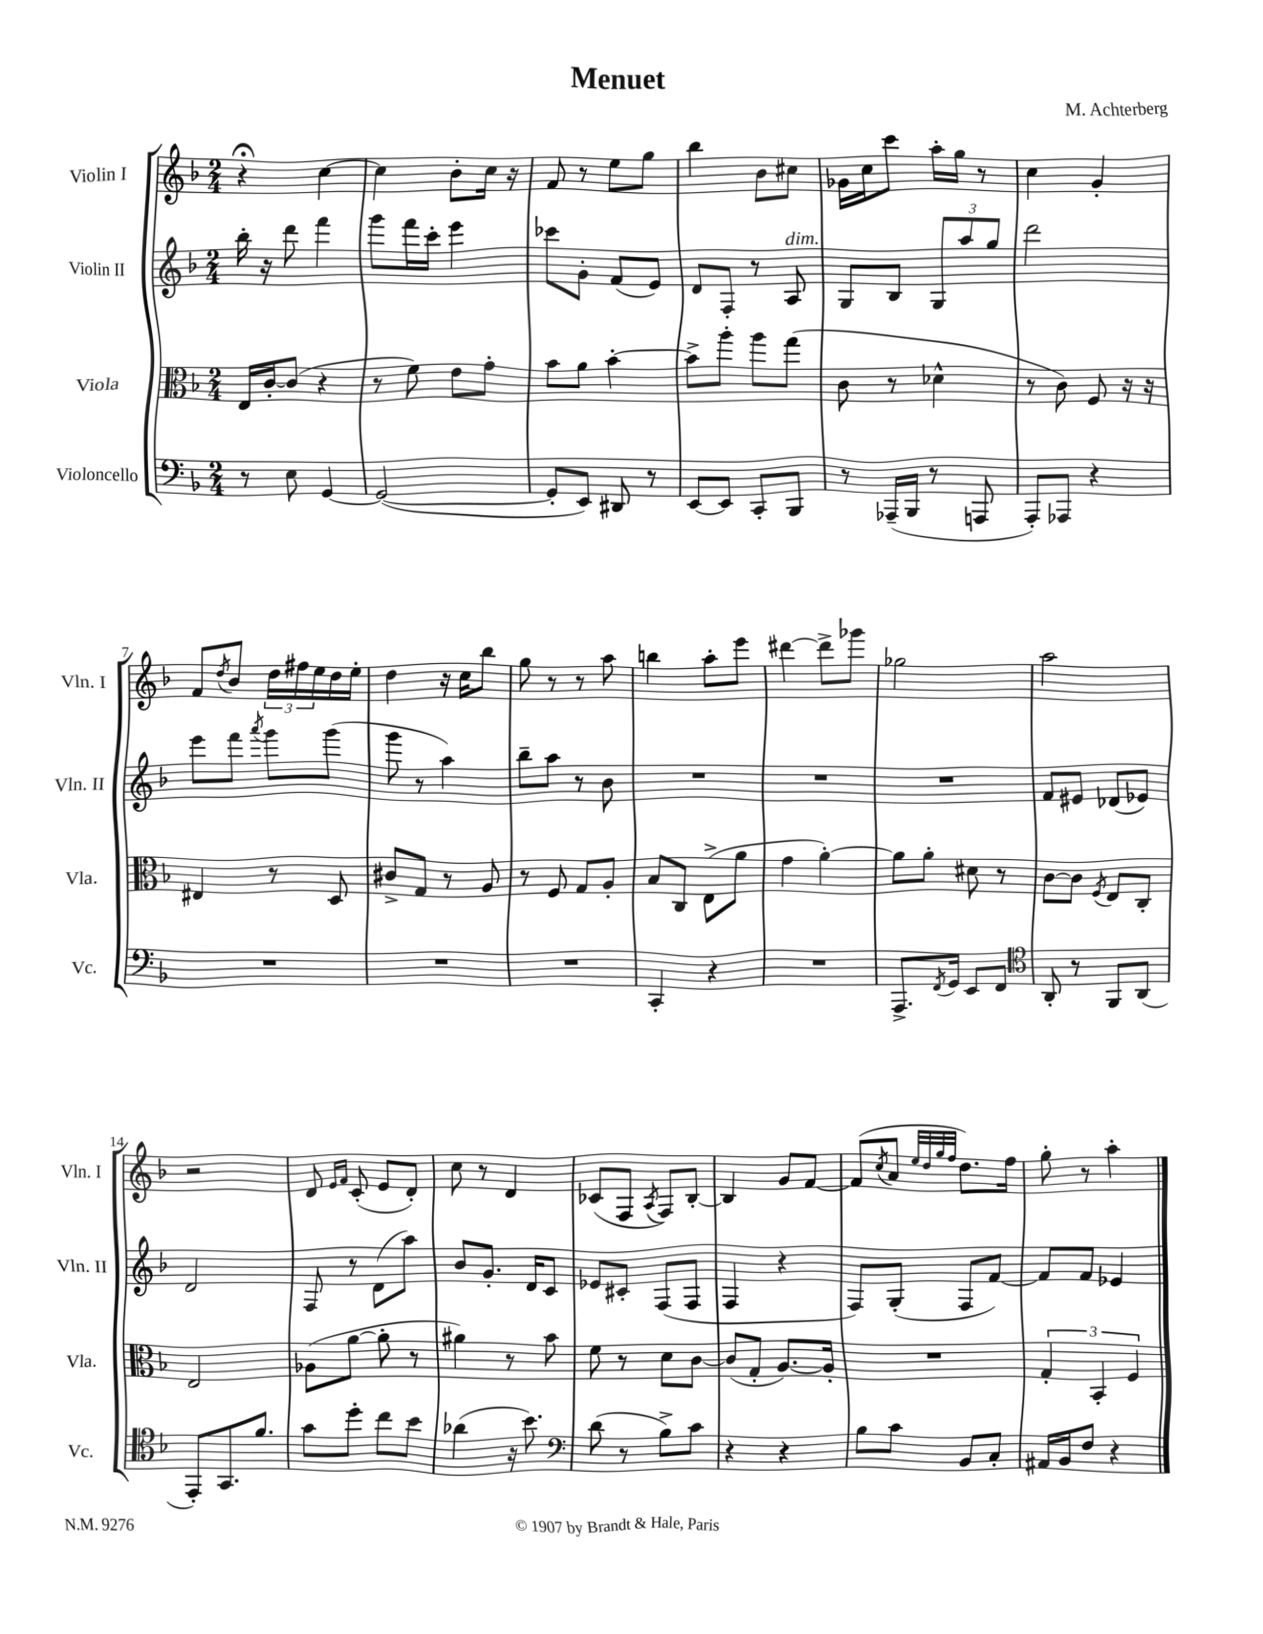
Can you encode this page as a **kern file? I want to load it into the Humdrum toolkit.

**kern	**kern	**kern	**kern
*staff4	*staff3	*staff2	*staff1
*clefF4	*clefC3	*clefG2	*clefG2
*k[b-]	*k[b-]	*k[b-]	*k[b-]
*M2/4	*M2/4	*M2/4	*M2/4
8r	16E	16bb-'	4r;
.	[16c'	16r	.
8E	(8c]	8ddd	.
[4GG	4r	4fff	[4cc
=	=	=	=
(2GG_	8r	8ggg	4cc]
.	8f)	16fff	.
.	.	16ccc'	.
.	8e	4eee	8b-'
.	8g'	.	16cc
.	.	.	16r
=	=	=	=
8GG']	8b-	8ccc-	8f
8EE)	8a	8g'	8r
8DD#	[4b-'	(8f	8ee
8r	.	8e)	8gg
=	=	=	=
[8EE	8b-^]	8d	4bb-
8EE]	8aa'	8F'	.
8CC'	8aa	8r	8b-
8BBB-	(8gg	8A	8cc#
=	=	=	=
8r	8c	8G	16g-
.	.	.	16cc
(16AAA-~	8r	8B-	8ccc
16BBB-	.	.	.
8r	4d-^^	12G	16aa'
.	.	.	16gg
.	.	12aa	.
8AAA	.	.	8r
.	.	12gg	.
=	=	=	=
8AAA')	8r	2ddd	4cc
8AAA-	8c)	.	.
4r	8F	.	4g'
.	16r	.	.
.	16r	.	.
=	=	=	=
2r	4E#	8eee	8f
.	.	.	8qdd
.	.	8fff	8b-
.	.	8qaaa	.
.	8r	8ggg	24dd
.	.	.	24ff#
.	.	.	24ee
.	8D	(8ggg	16dd
.	.	.	16ee'
=	=	=	=
2r	8c#^	8ggg	4dd
.	8G	8r	.
.	8r	4aa)	16r
.	.	.	16cc
.	8A	.	8bb-
=	=	=	=
2r	8r	8bb-~	8gg
.	8F	8aa	8r
.	8G	8r	8r
.	8A'	8b-	8aa
=	=	=	=
4CC'	8B-	2r	4bb
.	8C	.	.
4r	(8E^	.	8aa'
.	8a	.	8eee
=	=	=	=
2r	4g	2r	[4ddd#
.	[4a')	.	8ddd#^]
.	.	.	8ggg-
=	=	=	=
8.AAA^	8a]	2r	2gg-
.	8a'	.	.
8qFF	.	.	.
16GG	.	.	.
8EE	8d#	.	.
8FF	8r	.	.
=	=	=	=
*clefC4	*	*	*
8AA'	[8c	8f	2aa
8r	8c]	8e#	.
.	8qF	.	.
8FF	8E	(8d-	.
(8AA	8C'	8e-)	.
=	=	=	=
8EE')	2E	2d	2r
8.GG	.	.	.
8.f	.	.	.
=	=	=	=
8g	(8A-	8F	8d
.	.	.	16qqe
.	.	.	16qqf
8dd'	[8a	8r	(8c'
8cc	8a']	(8d	8e
8b-	8r	8aa)	8d')
=	=	=	=
(4a-	4a#)	8b-	8cc
.	.	8.g'	8r
16r	8r	.	4d
8.b-)	.	16d	.
.	8b-	8c	.
=	=	=	=
*clefF4	*	*	*
(8d	8f	8e-	(8c-
8r	8r	8c#'	8F
.	.	.	8qA
8B-^)	8d	(8F	8F)
8c	[8c	8F	[8B-'
=	=	=	=
4r	(8c]	4F	4B-]
.	8G'	.	.
4r	[8.A)	4r	8g
.	.	.	[8f
.	16A']	.	.
=	=	=	=
8B-	2r	8F)	(8f]
.	.	.	8qcc
8c	.	(8G'	8a
.	.	.	32qqee
.	.	.	32qqdd
.	.	.	32qqgg
.	.	.	32qqff
8BB-	.	8F	8.dd)
8C'	.	[8f)	.
.	.	.	16ff
=	=	=	=
16AA#	6G'	8f]	8gg'
16BB-	.	.	.
8F	.	8f	8r
.	6BB-'	.	.
4r	.	4e-	4aa'
.	6F	.	.
==	==	==	==
*-	*-	*-	*-
